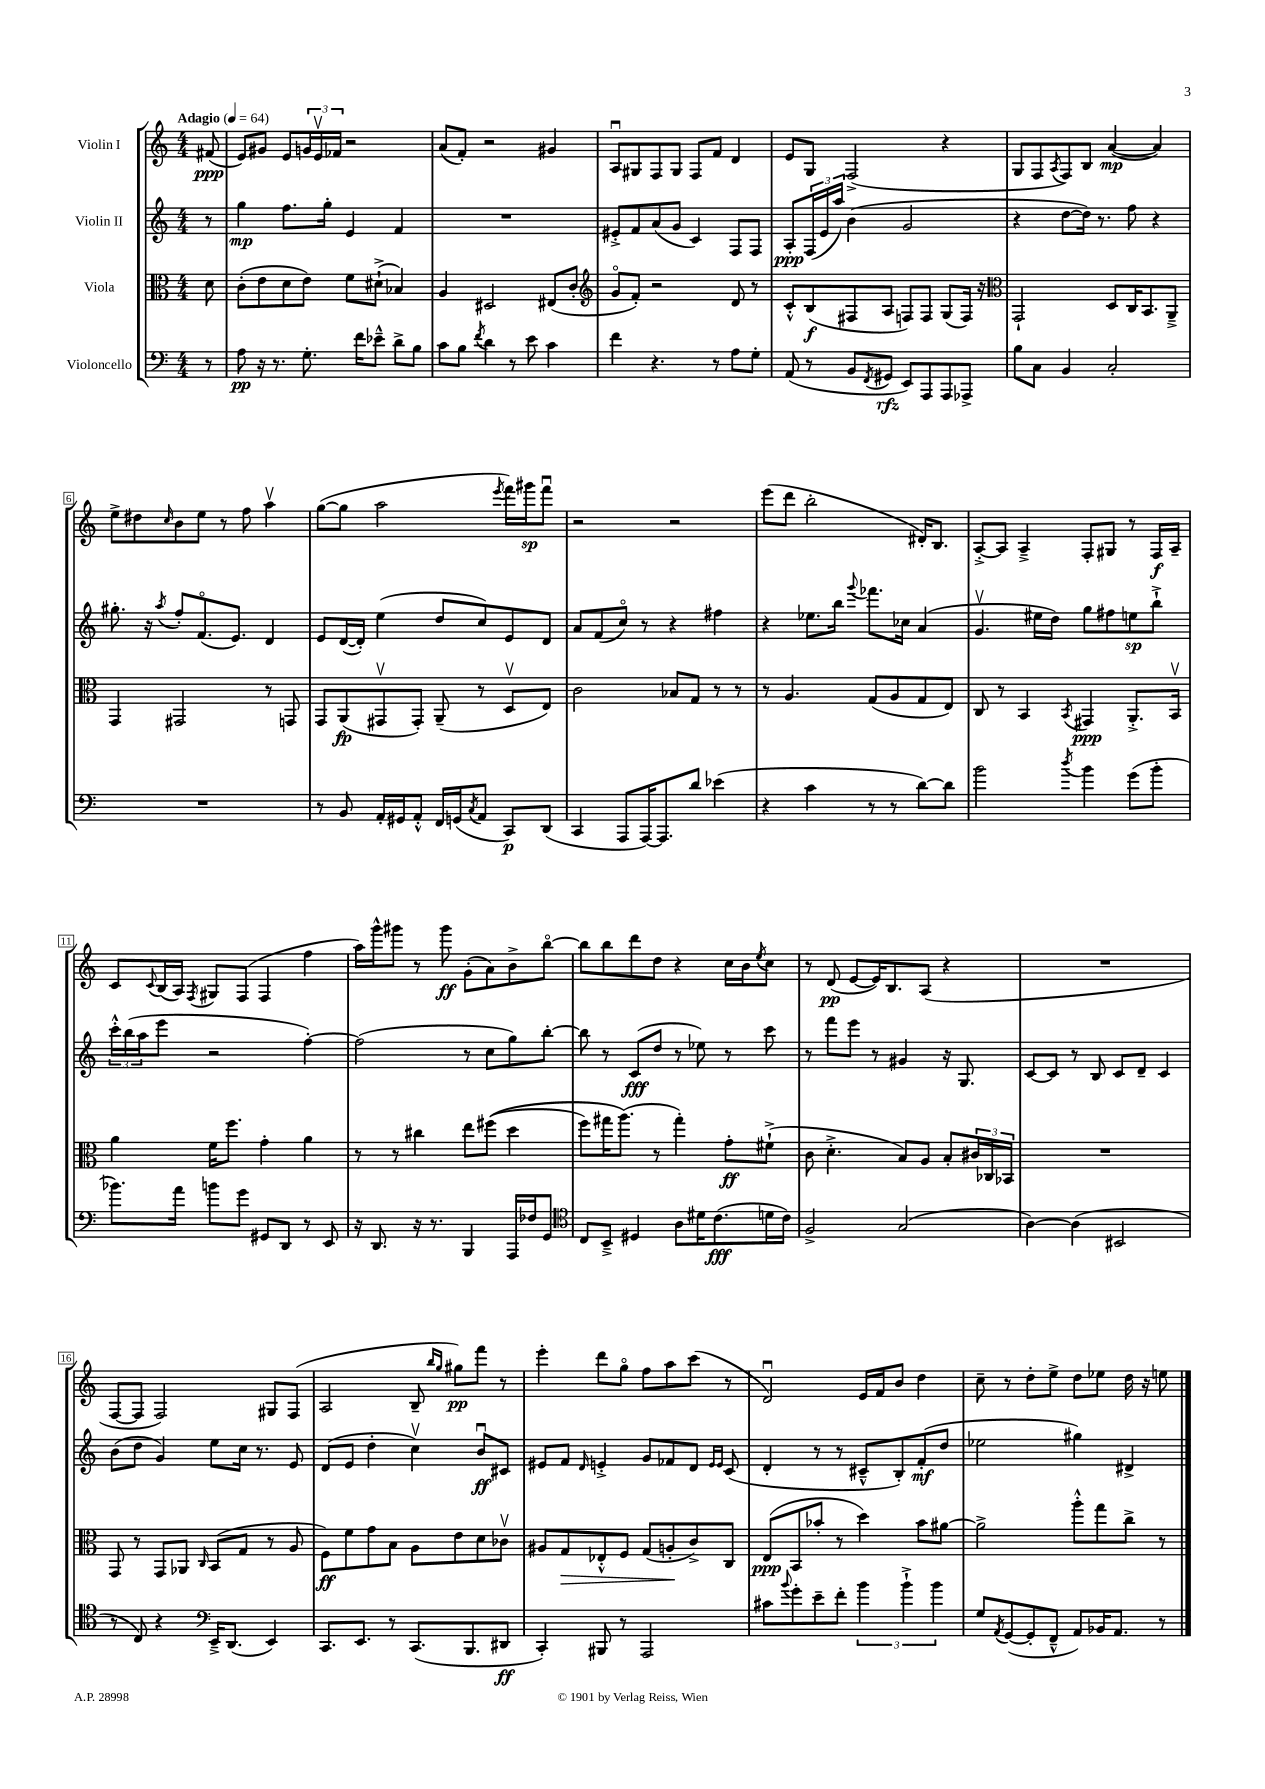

**kern	**kern	**kern	**kern
*staff4	*staff3	*staff2	*staff1
*clefF4	*clefC3	*clefG2	*clefG2
*k[]	*k[]	*k[]	*k[]
*M4/4	*M4/4	*M4/4	*M4/4
*MM64	*MM64	*MM64	*MM64
8r	8d	8r	(8f#
=	=	=	=
8A	(8c'	4gg	8e)
16r	8e	.	8g#
8.r	.	.	.
.	8d	8.ff	8e
8.G'	8e)	.	24g
.	.	.	24ev
.	.	16gg'	.
.	.	.	24f-
.	8f	4e	2r
16f	.	.	.
8e-~^^	(8d#`^	.	.
8d^	4B-)	4f	.
8B	.	.	.
=	=	=	=
8c	4A	1r	(8a
8B	.	.	8f')
8qf	.	.	.
4d	2D#	.	2r
8r	.	.	.
8e	.	.	.
4c	(8E#	.	4g#
.	8c'	.	.
=	=	=	=
*	*clefG2	*	*
4f	8go	8e#'^	8Au
.	8f')	8f	8G#
4.r	2r	(8a	8F
.	.	8g	8G#
.	.	4c)	8F
8r	.	.	8f
8A	8d	8F	4d
8G'	8r	8F	.
=	=	=	=
(8AA	8c'^^	8A'	8e
8r	(8B	(24F	8G
.	.	24e	.
.	.	24aa)	.
8BB	8F#	(4b	(2F^
8qFF	.	.	.
8GG#	8A	.	.
8EE)	8F)	2g	.
8AAA	8F	.	.
8AAA	(8G	.	4r
8AAA-^	16F)	.	.
.	16r	.	.
=	=	=	=
*	*clefC3	*	*
8B	2GG`	4r	8G
8C	.	.	8F
.	.	.	8qA
4BB	.	[8dd	8F)
.	.	16dd])	8B
.	.	8.r	.
2C'	8D	.	([4a
.	16C	8ff	.
.	8.BB	.	.
.	.	4r	4a])
.	8AA~^	.	.
=	=	=	=
1r	4GG	8.gg#'	8ee^
.	.	.	8dd#
.	.	16r	.
.	.	8qaa	16qqcc
.	2GG#	8ff'	8b
.	.	(8.fo	8ee
.	.	.	8r
.	.	8.e)	.
.	.	.	8ff
.	8r	4d	4aav
.	8GG	.	.
=	=	=	=
8r	8GG	8e	([8gg
8BB	(8AA	([16d	8gg]
.	.	16d'])	.
16AA'	8GG#v	(4ee	2aa
16GG#	.	.	.
8AA'^^	8GG#')	.	.
16FF	(8AA~	8dd	.
(16GG	.	.	.
8qC	.	.	.
8AA	8r	8cc)	.
.	.	.	8qeee
8CC)	8Dv	8e	16fff)
.	.	.	16ggg#
(8DD	8E)	8d	8fffu
=	=	=	=
4CC	2c	8a	2r
.	.	(8f	.
8AAA	.	8cco)	.
[16AAA)	.	8r	.
8.AAA]	.	.	.
.	8B-	4r	2r
8d	8G	.	.
(4e-	8r	4ff#	.
.	8r	.	.
=	=	=	=
4r	8r	4r	(8eee
.	4.A	.	8ddd
4c	.	8.ee-	2bb'
.	.	16bb	.
.	.	8qqggg	.
8r	(8G	8.fff-	.
8r	8A	.	.
.	.	16cc-	.
[8d)	8G	(4a	16d#')
.	.	.	8.B
8d]	8E)	.	.
=	=	=	=
2b	8C	4.gv	[8A'^
.	8r	.	8A]
.	4BB	.	4A~^
.	.	16ee#	.
.	.	16dd)	.
8qdd	8qBB	.	.
4b	4GG#	8gg	8F'
.	.	8ff#	8G#
(8g	8.AA'^	8ee	8r
8b'	.	8bb`^	16F
.	16BBv	.	16A~
=	=	=	=
8.b-)	4a	24ccc'^^	8c
.	.	(24bb	.
.	.	24aa	.
.	.	.	8qqc
.	.	8eee	(16B
16a	.	.	16A)
.	.	.	8qF
8b	16f	2r	8G#
.	8.ff	.	.
8g	.	.	(8F
8GG#	4g'	.	4F
8DD	.	.	.
8r	4a	[4ff')	4ff
8EE	.	.	.
=	=	=	=
16r	8r	(2ff]	16aa)
8.DD	.	.	16ggg^^
.	8r	.	8ggg#
16r	4cc#	.	8r
8.r	.	.	.
.	.	.	8ggg#
4BBB	8ee	8r	(8g'
.	&((8ff#	8cc	8a)
16AAA	4dd	8gg)	8b^
16F-	.	.	.
8GG	.	[8bb'	[8bbo
=	=	=	=
*clefC4	*	*	*
8C	8ff)	8bb]	8bb]
8BB~^	16gg#	8r	8bb
.	(8.aa&)	.	.
4D#	.	(8c	8ddd
.	8r	8dd	8dd
8A	4gg#')	8r	4r
16d#	.	8ee-)	.
(8.c	.	.	.
.	8g'	8r	16cc
.	.	.	16b
.	.	.	8qee
16d	(8f#`^	8ccc	8cc
16c)	.	.	.
=	=	=	=
2F^	8c	8r	8r
.	4.d'^	8fff	(8d
.	.	8eee	[8e
.	.	8r	16e])
.	.	.	8.B
(2G	8B)	4g#	.
.	8A	.	(8A
.	8B'	16r	4r
.	.	8.G	.
.	24c#	.	.
.	24C-	.	.
.	24BB-	.	.
=	=	=	=
[4A)	1r	[8c	1r
.	.	8c]	.
(4A]	.	8r	.
.	.	8B	.
2BB#	.	8c	.
.	.	8d~	.
.	.	4c	.
=	=	=	=
8r	8GG	(8b	[8F
8C)	8r	8dd	8F]
4r	8GG	4g)	2F)
.	8AA-	.	.
*clefF4	*	*	*
.	16qqC	.	.
16EE~^	(8BB	8ee	.
(8.DD	.	.	.
.	8G	16cc	.
.	.	8.r	.
4EE)	8r	.	8G#
.	8A	8e	(8F
=	=	=	=
8.CC	8F)	(8d	2A
.	8f	8e	.
8.EE	.	.	.
.	8g	4dd'	.
8r	8B	.	.
(8.CC	8A	4ccv)	8B~
.	.	.	16qqbb
.	.	.	16qqgg
.	8e	.	8gg#)
8.BBB	.	.	.
.	8d	8bu	8fff
8DD#	8c-v	8c#	8r
=	=	=	=
4CC')	8A#	8e#	4eee'
.	8G	8f	.
.	.	16qqd	.
8BBB#	8E-'^^	4e'^	8ddd
8r	8F	.	8ggo
2AAA	(8G	8g	8ff
.	8A'	8f-	8aa
.	8c^)	8d	(8ccc
.	.	16qqe	.
.	.	16qqe	.
.	8C	(8c	8r
=	=	=	=
8c#	(8E	4d'	2du)
8qqb	.	.	.
8g'	8BB	.	.
8e~	8b-'	8r	.
8f'	8r	8r	.
6b	4dd)	8c#~^^	16e
.	.	.	16f
.	.	8B')	8b
6b`^	.	.	.
.	8b-	(8f'	4dd
6b	.	.	.
.	[8a#	8dd	.
=	=	=	=
8G	2a#^]	2ee-	8cc~
8qAA	.	.	.
([8GG	.	.	8r
8GG']	.	.	8dd'
8FF~^^	.	.	8ee^
8AA)	8aa'^^	4gg#)	8dd
16BB-	8gg	.	8ee-
8.AA	.	.	.
.	8cc^	4d#^	16dd
.	.	.	16r
8r	8r	.	8ee
==	==	==	==
*-	*-	*-	*-
